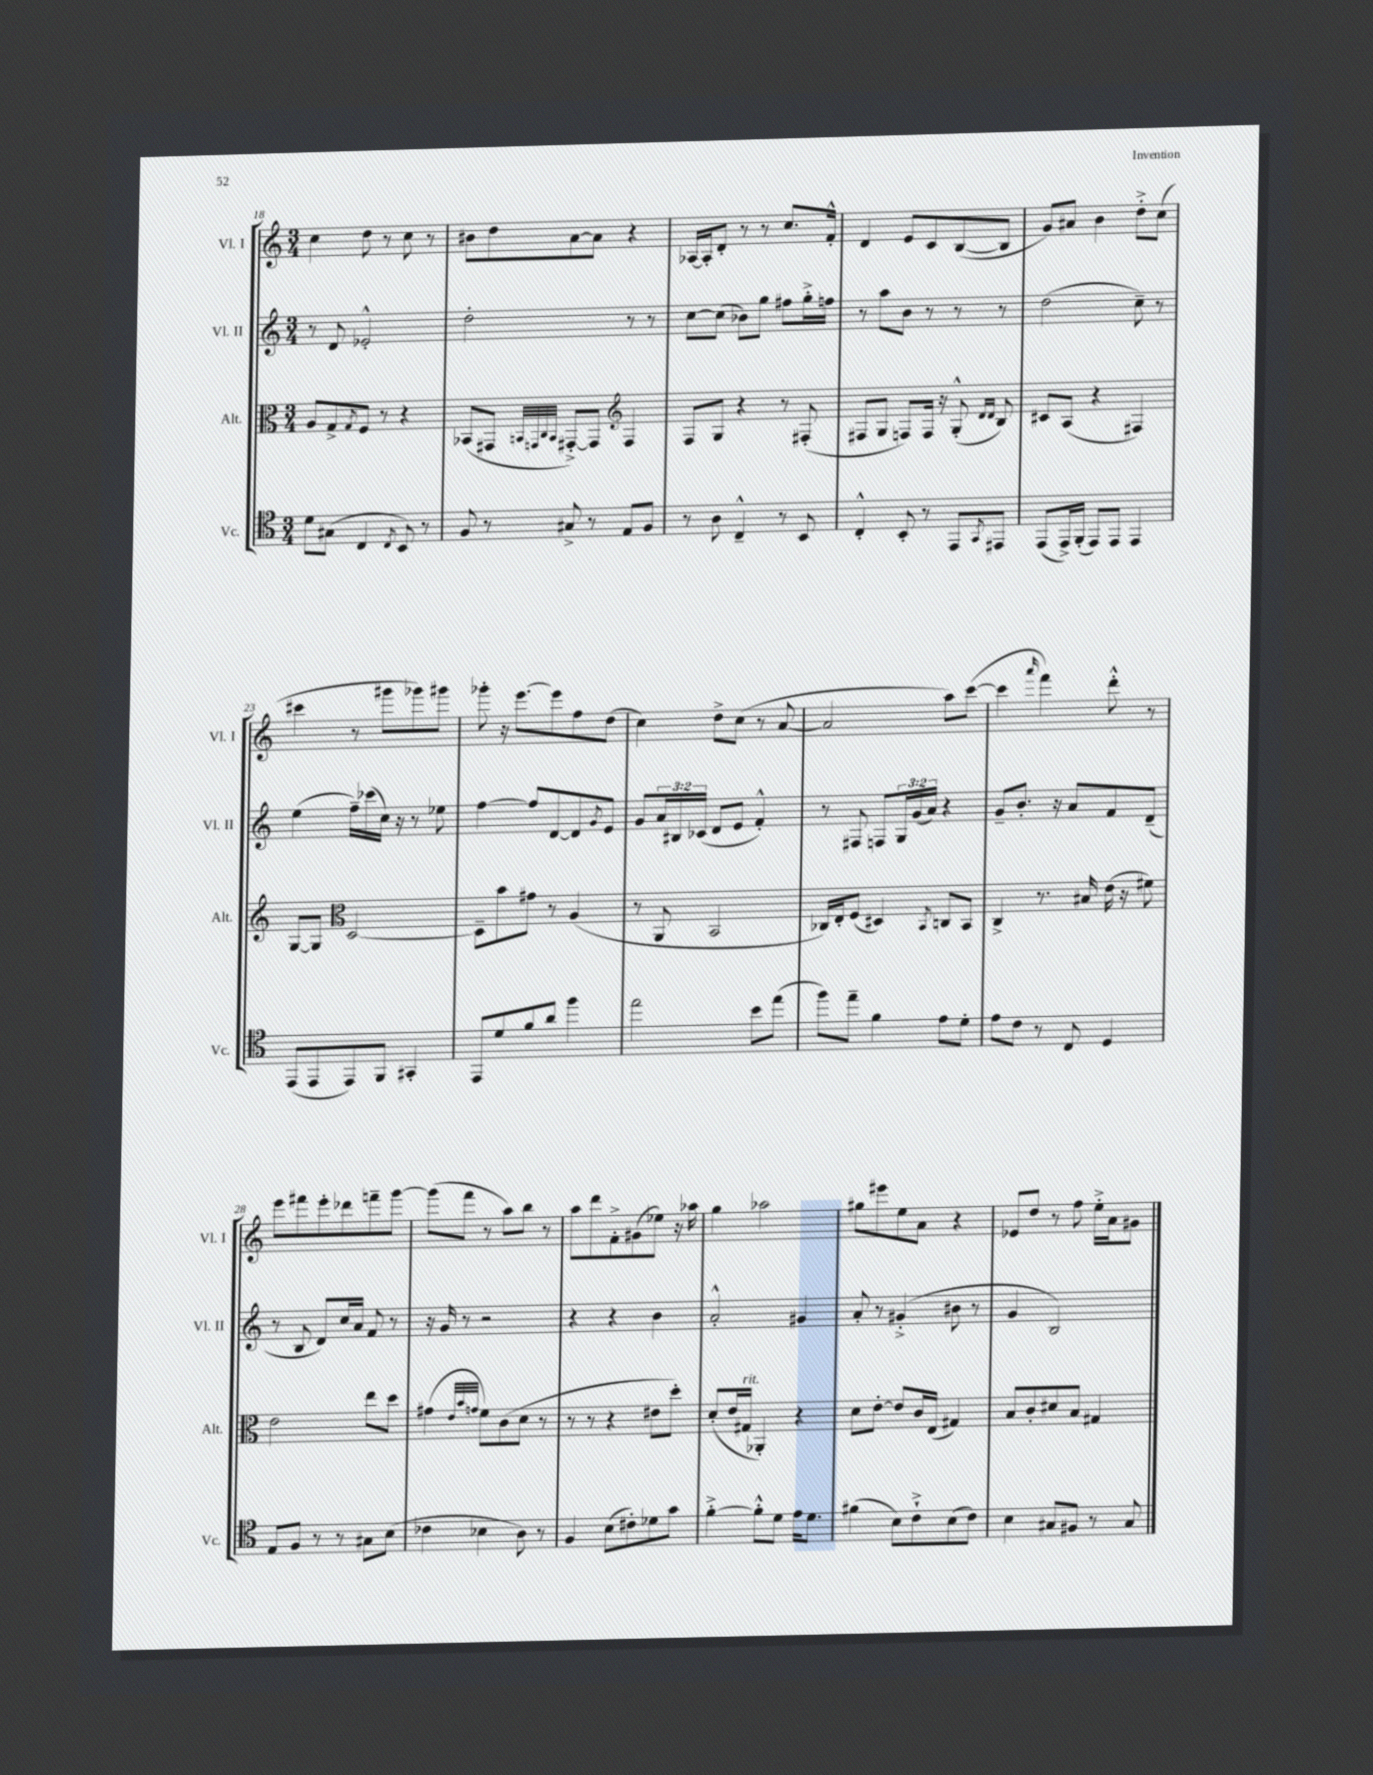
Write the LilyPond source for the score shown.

<<
\new StaffGroup <<
\new Staff = "s0" \with { instrumentName = "Vl. I" shortInstrumentName = "Vl. I" } {
    \clef treble \key c \major \numericTimeSignature \time 3/4
    c''4 d''8 r8 c''8 r8 |
    bis'8 d''8 a'8~ a'8 r4 |
    aes16~ aes16-. d'8-. r8 r8 c''8. f'16-.-^ |
    d'4 e'8 c'8 b8~( b8 |
    g'8) ais'8 b'4 d''8-.-> c''8( |
    cis'''4 r8 gis'''8 ges'''8) gis'''8 |
    ges'''8-. r16 e'''8.~ e'''8 f''8 d''8( |
    c''4) d''8-> c''8( r8 a'8~ |
    a'2 a''8) c'''8~( |
    c'''4 \grace { a'''16 } f'''4) d'''8-.-^ r8 |
    e'''8 fis'''8 e'''8-. des'''8 f'''8-- g'''8~ |
    g'''8( f'''8 r8 a''8) b''8 r8 |
    a''8 d'''8 f'8-.-> gis'8( ees''8) r16 aes''16 |
    g''4 aes''2 |
    gis''8 eis'''8 e''8 a'8 r4 |
    ees'8 d''8 r8 f''8 e''16-.-> a'16 gis'8 \bar "|." |
}
\new Staff = "s1" \with { instrumentName = "Vl. II" shortInstrumentName = "Vl. II" } {
    \clef treble \key c \major \numericTimeSignature \time 3/4 \override Staff.TupletNumber.text = #tuplet-number::calc-fraction-text
    r8 d'8 ees'2-.-^ |
    d''2-. r8 r8 |
    c''8~ c''8( bes'8) g''8 fis''8 g''16-.-> f''16 |
    r8 a''8 b'8 r8 r8 r8 |
    d''2( c''8--) r8 |
    e''4( f''16--) ces'''16( c''16) r16 r8 ees''8 |
    f''4~ f''8 d'8~ d'8 \acciaccatura { g'8 } e'8 |
    g'8 \tuplet 3/2 { a'16 bis16 ces'16( } d'8 e'8 f'4-.-^) |
    r8 fis8 f8 \tuplet 3/2 { g16 g'16( a'16) } r4 |
    g'8-- b'8.-. r16 a'8 f'8 d'8--( |
    r8 b8 d'8) c''16 a'16 f'8 r8 |
    r16 g'16 r8 r2 |
    r4 r4 b'4 |
    a'2-.-^ gis'4 |
    a'8-. r8 gis'4-.->( bis'8 r8 |
    g'4 b2) \bar "|." |
}
\new Staff = "s2" \with { instrumentName = "Alt." shortInstrumentName = "Alt." } {
    \clef alto \key c \major \numericTimeSignature \time 3/4
    a8 g8-> \acciaccatura { g8 } f8 r8 r4 |
    bes,8( gis,8 \grace { b,32 g,32 c32 b,32 } gis,8~-.->) gis,8 \clef treble f4 |
    f8 g8 r4 r8 fis8-.( |
    fis8 g8 f8) f16 r16 g8-.-^( \grace { d'16 d'16 } b8) |
    cis'8 a8( r4 fis4) |
    g8~ g8 \clef alto d2~ |
    d8-- b'8 gis'8 r8 a4( |
    r8 a,8 b,2 |
    ces16) e16-. f8( dis4) \acciaccatura { b,8 } c8 b,8 |
    c4-> r8. bis16 e'16( r16 fis'8) |
    e'2 e''8 d''8 |
    gis'4( \grace { e'32 b'32 g'32 } f'8) c'8( d'8 r8 |
    r8 r8 r4 eis'8 d''8-.) |
    d'8-.( e'16 gis16^\markup { \italic "rit." } aes,4-.) r4 |
    d'8 e'8~-. e'8 c'16 e16( gis4) |
    b8 c'8-. dis'8 b8 gis4 \bar "|." |
}
\new Staff = "s3" \with { instrumentName = "Vc." shortInstrumentName = "Vc." } {
    \clef tenor \key c \major \numericTimeSignature \time 3/4
    d'8 gis8( c4 \acciaccatura { c8 } b,8) r8 |
    f8 r8 gis8-> r8 e8 f8 |
    r8 a8 c4---^ r8 b,8 |
    c4-.-^ b,8-. r8 e,8 \acciaccatura { g,8 } eis,8 |
    e,8( e,16->) f,16-.( e,8) e,8 e,4 |
    e,8( e,8 e,8) f,8 gis,4-. |
    e,8 d'8 f'8 a'8 f''4 |
    e''2 b'8 e''8( |
    f''8) e''8-- f'4 e'8 d'8-. |
    e'8 c'8 r8 c8 d4 |
    e8 f8 r8 r8 gis8 b8( |
    ces'4 bes4 a8) r8 |
    f4 b8( cis'8-.) des'8 g'8 |
    f'4~-.-> f'8-.-^ d'8 e'16 d'8. |
    fis'4( b8) c'8-!-> b8( c'8) |
    b4 gis8 fis8 r8 gis8 \bar "|." |
}
>>
>>
\layout { \context { \Score currentBarNumber = #18 } }
